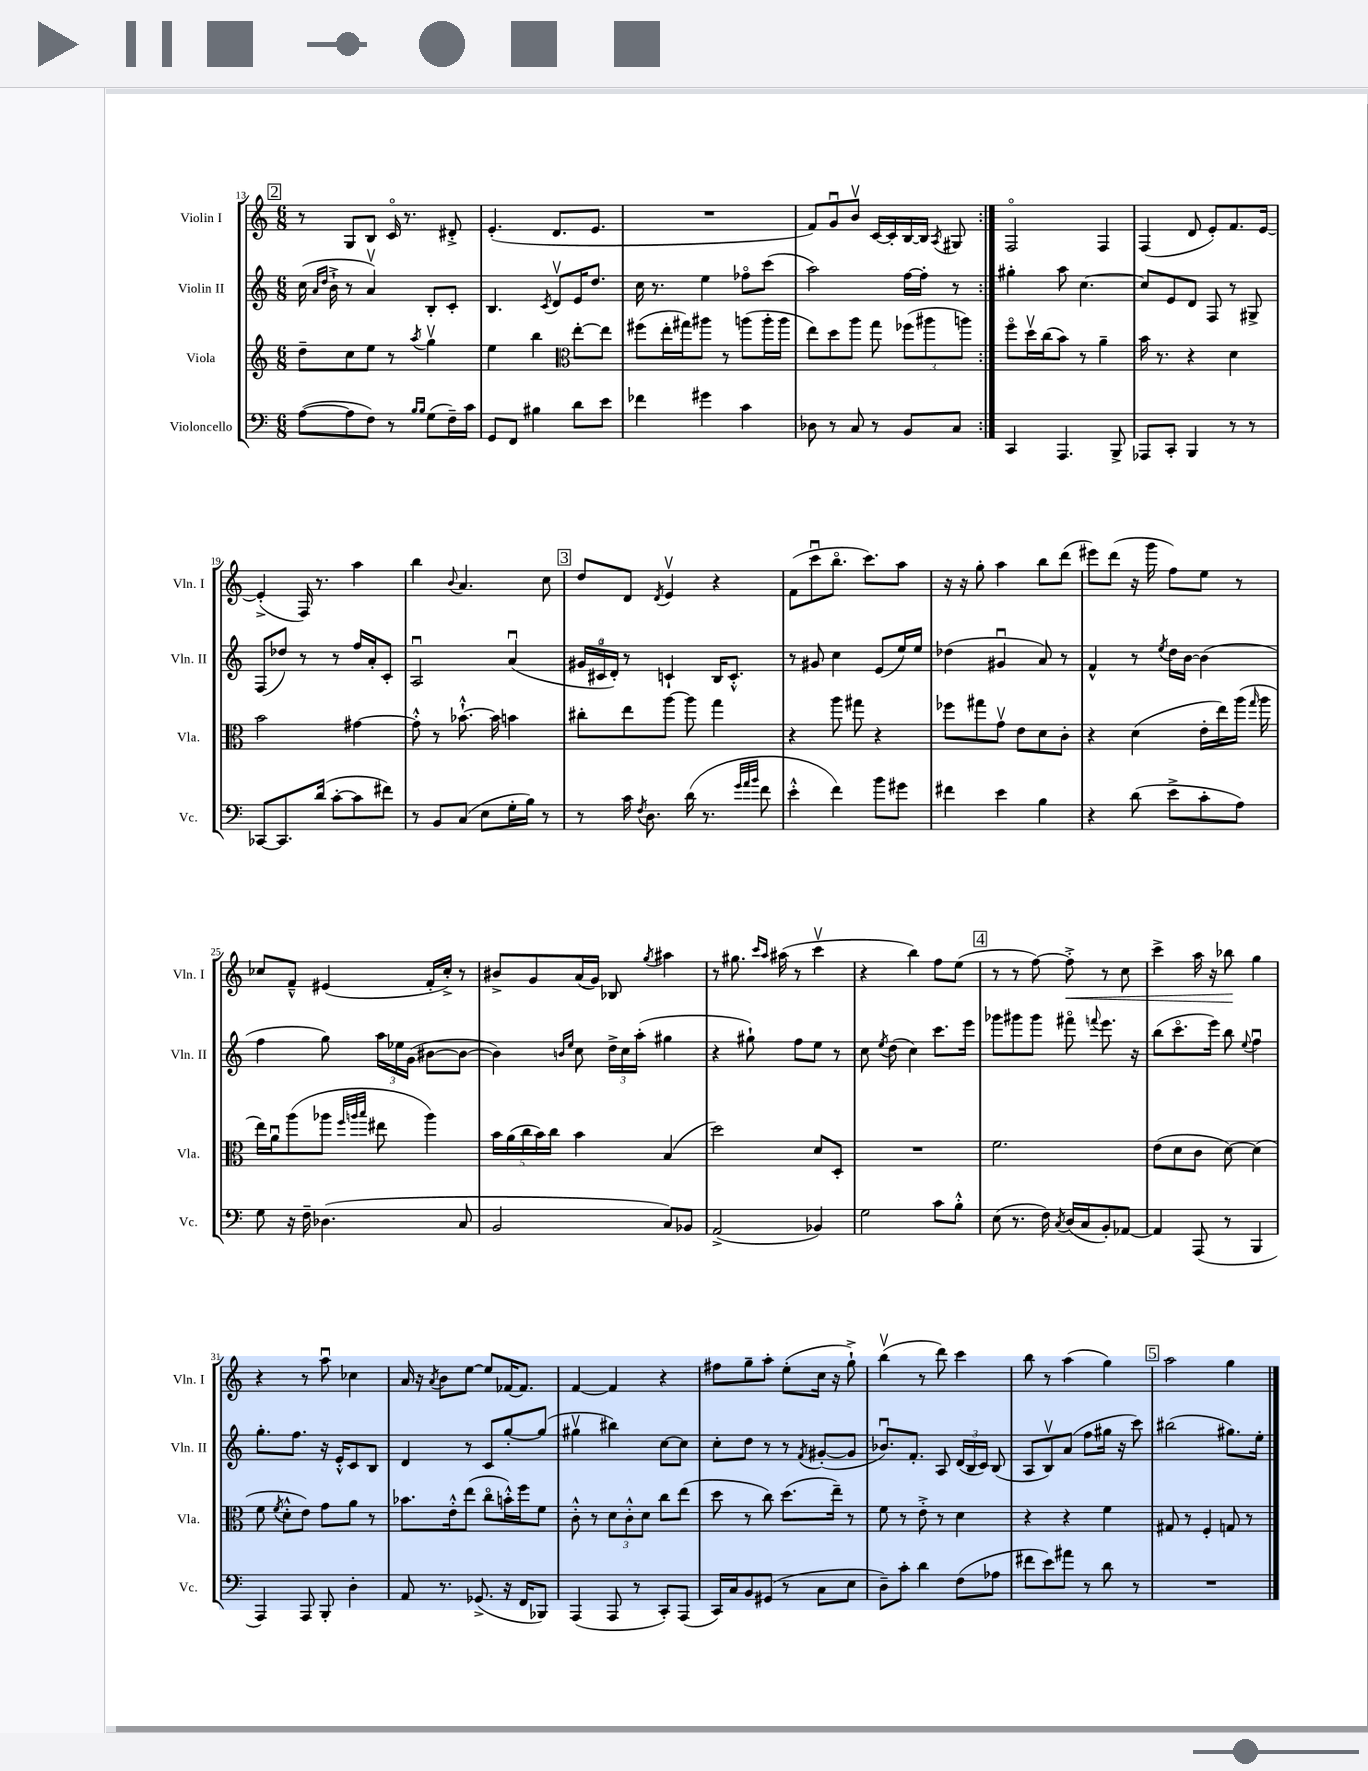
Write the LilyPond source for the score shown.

<<
\new StaffGroup <<
\new Staff = "s0" \with { instrumentName = "Violin I" shortInstrumentName = "Vln. I" } {
    \clef treble \key c \major \numericTimeSignature \time 6/8
    \autoBeamOff \repeat volta 2 { \mark \markup { \box "2" } r8 g8[ b8] c'16\flageolet r8. dis'8-.-> |
    e'4.-.( d'8.[ e'8.] |
    R2. |
    f'8[) g'8\downbow b'8]\upbow c'16[~ c'16-. b16~ b16] \acciaccatura { a8 } gis8 | }
    f2\flageolet f4 |
    f4( d'8 e'8[-.) f'8. e'16]~ |
    e'4-.->( f16) r8. a''4 |
    b''4 \appoggiatura { b'8 } a'4. c''8 |
    \mark \markup { \box "3" } d''8[ d'8] \acciaccatura { d'8 } e'4\upbow r4 |
    f'8[( c'''8\downbow b''8.]\flageolet c'''8.[) a''8] |
    r16 r16 g''8-. a''4 b''8[ d'''8]( |
    eis'''8[) d'''8]( r16 g'''16 f''8[) e''8] r8 |
    ces''8[ f'8]---^ eis'4( f'16[-. ces''16]-.->) r8 |
    bis'8[-> g'8 a'16( g'16]) bes8 \acciaccatura { g''8 } ais''4 |
    r8 gis''8. \grace { c'''16[ a''16] } ais''16( r8 c'''4\upbow |
    r4 b''4) f''8[ e''8]( |
    \mark \markup { \box "4" } r8 r8 f''8~) f''8-.->\< r8 c''8 |
    c'''4-> a''16 r16 bes''8\! g''4 |
    r4 r8 a''8\downbow ces''4 |
    a'16 r16 \acciaccatura { a'8 } b'8[ e''8]~ e''8[ fes'16~ fes'8.] |
    f'4~ f'4 r4 |
    fis''8[ g''8-- a''8]-. e''8[-.( c''16] r16 g''8-!->) |
    b''4\upbow( r8 d'''8) c'''4 |
    b''8 r8 a''4( g''4) |
    \mark \markup { \box "5" } a''2 g''4 \bar "|." |
}
\new Staff = "s1" \with { instrumentName = "Violin II" shortInstrumentName = "Vln. II" } {
    \clef treble \key c \major \numericTimeSignature \time 6/8
    \autoBeamOff \repeat volta 2 { \mark \markup { \box "2" } c''16( \grace { a'16[ d''16] } b'16-!-> r8 a'4\upbow) b8[-. c'8]-. |
    b4. \acciaccatura { c'8 } d'8[\upbow e'16 d''8.] |
    c''16 r8. e''4 fes''8[\flageolet c'''8]( |
    a''2) f''16[~ f''16]-. r8 | }
    gis''4-. a''8 c''4.~ |
    c''8[ e'8 d'8] f8 r8 gis8-> |
    f8[( des''8]) r8 r8 f''16[ a'16-. c'8]-. |
    a2\downbow a'4\downbow( |
    \mark \markup { \box "3" } \tuplet 3/2 { gis'16[ cis'16\flageolet d'16]-.) } r8 c'4-! b16[ c'8.]-.-^ |
    r8 gis'8 c''4 e'8[( e''16) e''16] |
    des''4( gis'4\downbow a'8) r8 |
    f'4-^ r8 \acciaccatura { e''8 } d''16[ b'16]~ b'4( |
    f''4 g''8) \tuplet 3/2 { a''16[ ees''16 g'16]( } bis'8[~ bis'8]~ |
    bis'4) \grace { b'16[ e''16] } c''8 \tuplet 3/2 { d''16[-> c''16 a''16]-.( } gis''4 |
    r4 gis''8-!) f''8[ e''8] r8 |
    c''8 \acciaccatura { e''8 } d''8( c''4) c'''8.[ e'''16] |
    \mark \markup { \box "4" } ges'''8[ gis'''8 gis'''8] fis'''8\flageolet \appoggiatura { f'''8 } e'''8. r16 |
    b''8[( c'''8.\flageolet e'''16]) b''8 \appoggiatura { e''8 } f''4\downbow |
    g''8.[-. f''8.] r16 e'16[-.-^ c'8 b8] |
    d'4 r8 c'8[ g''8~-. g''8]( |
    gis''4\upbow bis''4) c''8[~ c''8] |
    c''8[-. d''8] r8 r8 \acciaccatura { f'8 } gis'8[~-.( gis'8] |
    bes'8.[\downbow) f'8.]-. a8 \tuplet 3/2 { d'16[( b16 c'16]) } b8( |
    a8[ b8\upbow) a'8]( f''8[ gis''16] r16 c'''8) |
    \mark \markup { \box "5" } bis''2( gis''8.[) e''16]-. \bar "|." |
}
\new Staff = "s2" \with { instrumentName = "Viola" shortInstrumentName = "Vla." } {
    \clef treble \key c \major \numericTimeSignature \time 6/8
    \autoBeamOff \repeat volta 2 { \mark \markup { \box "2" } d''8[-- c''8 e''8] r8 \acciaccatura { a''8 } g''4\upbow |
    e''4 b''4 \clef alto e''8[~-. e''8] |
    fis''8[( e''16-. gis''16) ais''8] r8 a''8[( a''16-. a''16] |
    e''8[) d''8 a''8] g''8 \tuplet 3/2 { fes''8[( ais''8 a''8]) } | }
    f''8[\flageolet d''16\upbow c''16( b'8]) r8 a'4-- |
    b'16 r8. r4 d'4 |
    b'2 gis'4~ |
    gis'8-.-^ r8 bes'8.~-!-^ bes'16 b'4 |
    \mark \markup { \box "3" } cis''8[-. e''8 a''8]~ a''8 g''4 |
    r4 a''8 gis''8 r4 |
    fes''8[ gis''8 g'8]\upbow e'8[ d'8 c'8]-. |
    r4 d'4( e'16[-. e''16) a''16]( \grace { g''16 } a''16 |
    e''16[) a'16\downbow a''8( aes''8] \grace { f''32[ a''32 b''32] } eis''8 a''4) |
    \tuplet 5/4 { b'16[ a'16( c''16 b'16) c''16] } b'4 b4( |
    d''2) d'8[ d8]-. |
    R2. |
    \mark \markup { \box "4" } f'2. |
    e'8[( d'8 c'8] d'8~) d'4( |
    f'8 \acciaccatura { f'8 } d'8[-.-^ e'8]) g'8[ a'8] r8 |
    bes'8.[ e'16-.-^ e''8]( c''8[\flageolet b'16-.-^) f''16 f'8] |
    c'8-.-^ r8 \tuplet 3/2 { d'8[ c'8-.-^ d'8] } c''8[ e''8]( |
    d''8 r8 c''8) d''8.[( e''16]--) r8 |
    f'8 r8 e'8-.-> r8 d'4 |
    r4 r4 f'4 |
    \mark \markup { \box "5" } gis8 r8 f4-. g8 r8 \bar "|." |
}
\new Staff = "s3" \with { instrumentName = "Violoncello" shortInstrumentName = "Vc." } {
    \clef bass \key c \major \numericTimeSignature \time 6/8
    \autoBeamOff \repeat volta 2 { \mark \markup { \box "2" } a8[~( a8 f8]) r8 \grace { b16[ b16] } g8[( f16--) c'16] |
    g,8[ f,8] bis4 d'8[ e'8] |
    fes'4 gis'4 c'4 |
    des8 r8 c8 r8 b,8[ c8] | }
    c,4 a,,4. b,,8-> |
    aes,,8[ c,8]-. b,,4 r8 r8 |
    ces,8[~ ces,8. d'16]( c'8[~-. c'8 fis'8]) |
    r8 b,8[ c8]( e8[ g16-. b16]) r8 |
    \mark \markup { \box "3" } r8 c'16 \acciaccatura { f8 } d8. d'16( r8. \grace { g'32[ a'32 b'32] } f'8 |
    e'4-.-^ f'4) b'8[ gis'8] |
    fis'4 e'4 b4 |
    r4 d'8( e'8[-> c'8-. a8]) |
    g8 r16 f16-- des4.( c8 |
    b,2 c8[) bes,8] |
    a,2->( bes,4) |
    g2 c'8[ b8]-.-^ |
    \mark \markup { \box "4" } e8( r8. f16) \acciaccatura { c8 } d16[( c16 b,8-.) aes,8]~ |
    aes,4 a,,8( r8 b,,4 |
    a,,4) a,,8 b,,8-. d4-. |
    a,8 r8. ges,8.->( r16 f,16[ bes,,8]) |
    a,,4( a,,8 r8 c,8[-.) a,,8]( |
    c,16[) c16 b,8 gis,8]( r8 c8[ e8] |
    d8[--) c'8]-. d'4 f8[( aes8] |
    fis'8[ e'8) ais'8] r8 d'8 r8 |
    \mark \markup { \box "5" } R2. \bar "|." |
}
>>
>>
\layout { \context { \Score currentBarNumber = #13 } }
